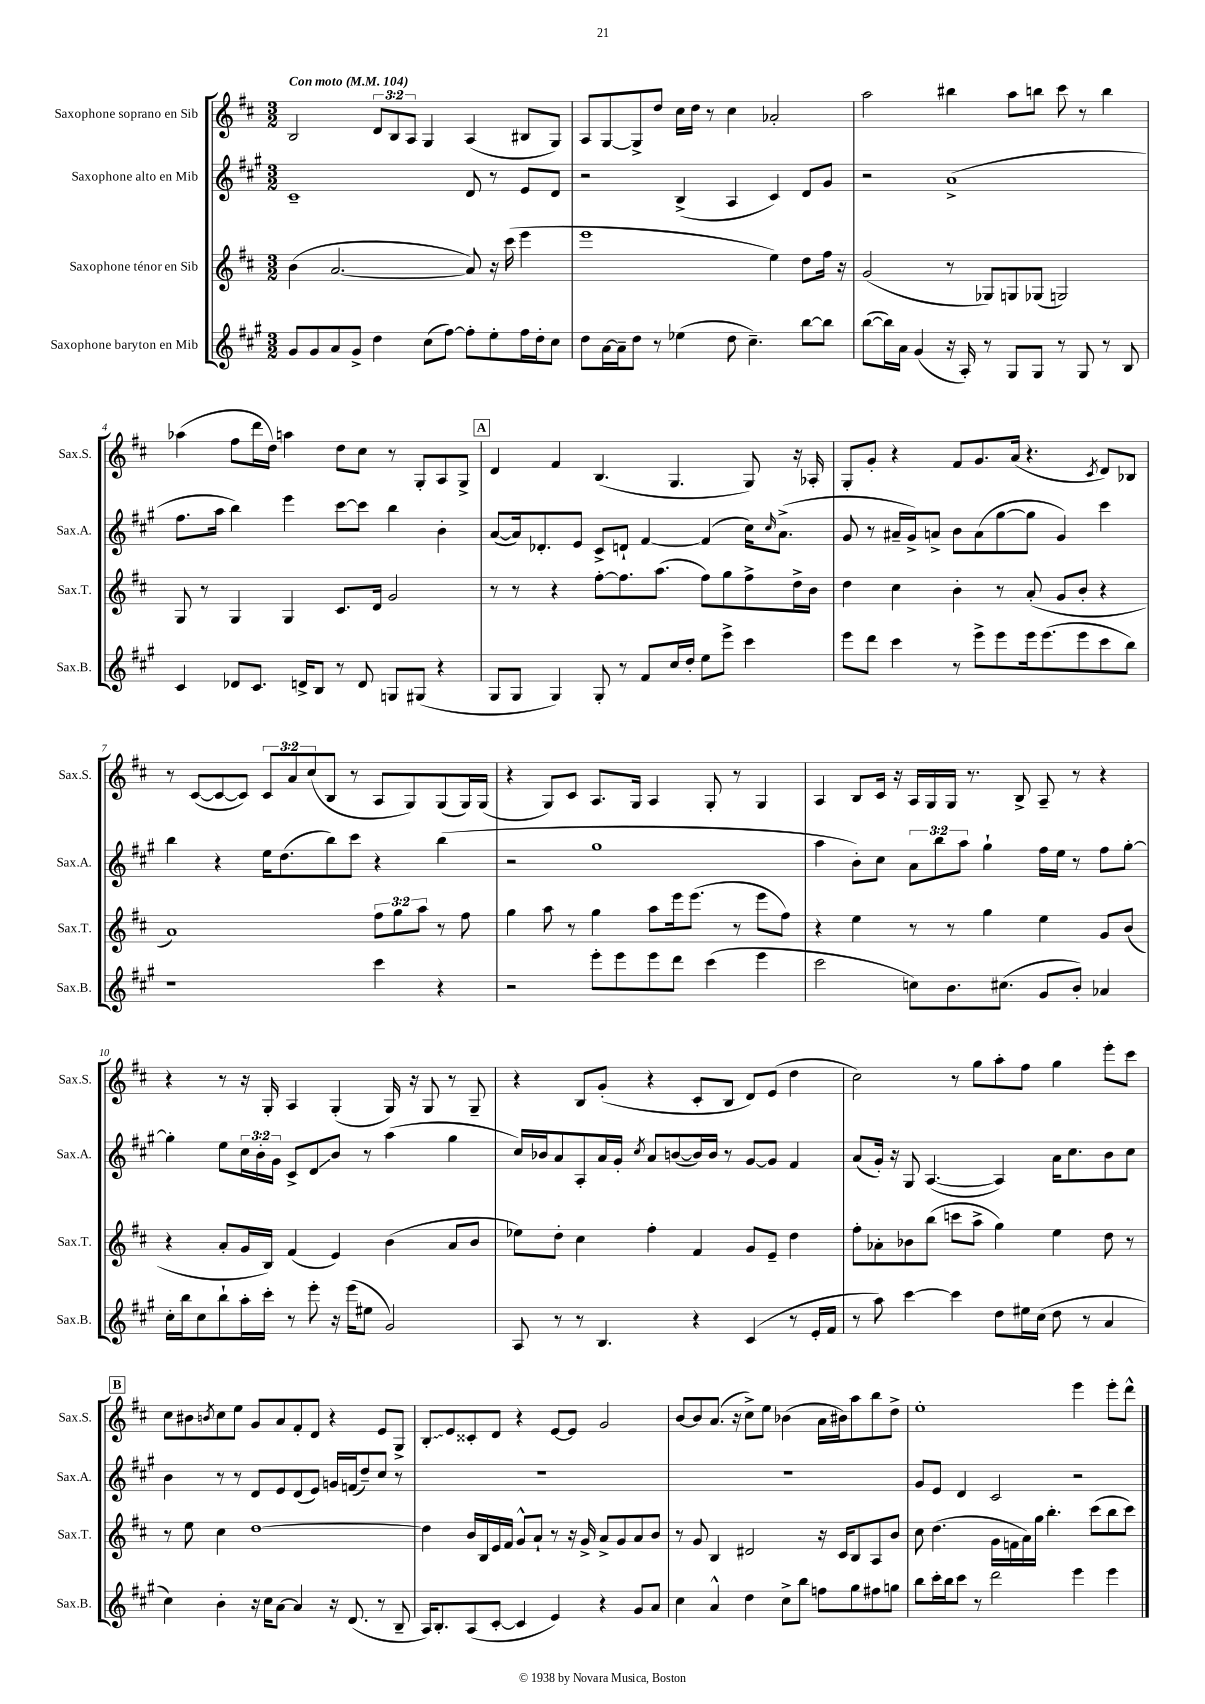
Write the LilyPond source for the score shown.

<<
\new StaffGroup <<
\new Staff = "s0" \with { instrumentName = "Saxophone soprano en Sib" shortInstrumentName = "Sax.S." } {
    \clef treble \key d \major \numericTimeSignature \time 3/2 \override Staff.TupletNumber.text = #tuplet-number::calc-fraction-text \tempo "Con moto" 4 = 104
    b2 \tuplet 3/2 { d'8 b8 a8 } g4 a4( bis8 g8) |
    a8 g8~ g8-> d''8 cis''16 d''16 r8 cis''4 aes'2-. |
    a''2 bis''4 a''8 b''8 cis'''8 r8 b''4 |
    aes''4( fis''8 d'''16 d''16) a''4 d''8 cis''8 r8 g8-. a8 g8-> |
    \mark \markup { \box "A" } d'4 fis'4 b4.( g4. g8) r16 aes16-. |
    g8-. g'8-. r4 fis'8 g'8. a'16( r4. \acciaccatura { cis'8 } d'8) bes8 |
    r8 cis'8~( cis'8~ cis'8) \tuplet 3/2 { cis'8 a'8 cis''8( } b8 r8 a8 g8) g8( g16) g16( |
    r4 g8) cis'8 a8. g16 a4 g8-. r8 g4 |
    a4 b8 cis'16 r16 a16 g16 g16 r8. b8-> a8-- r8 r4 |
    r4 r8 r16 g16-. a4 g4-.( g16) r16 g8 r8 g8-- |
    r4 b8 g'8-.( r4 cis'8-. b8 d'8) e'8( d''4 |
    cis''2) r8 g''8 a''8-. fis''8 g''4 e'''8-. cis'''8 |
    \mark \markup { \box "B" } cis''8 bis'8 \acciaccatura { b'8 } cis''8 e''8 g'8 a'8 fis'8-. d'8 r4 e'8 g8-> |
    \once \override Glissando.style = #'zigzag b8-.\glissando e'8 cisis'8-. d'8 r4 e'8~ e'8 g'2 |
    b'8~ b'8 a'8.( r16 cis''8->) e''8 bes'4( a'16 bis'16) a''8 b''8 d''8-> |
    e''1-. e'''4 e'''8-. d'''8-^ \bar "|." |
}
\new Staff = "s1" \with { instrumentName = "Saxophone alto en Mib" shortInstrumentName = "Sax.A." } {
    \clef treble \key a \major \numericTimeSignature \time 3/2 \override Staff.TupletNumber.text = #tuplet-number::calc-fraction-text
    cis'1-- d'8 r8 e'8 d'8 |
    r2 b4->( a4 cis'4) d'8 gis'8 |
    r2 a'1->( |
    fis''8. a''16 b''4) e'''4 cis'''8~ cis'''8 b''4 b'4-. |
    \mark \markup { \box "A" } a'8~( a'16) des'8.-. e'8 cis'8-> d'8-! fis'4~ fis'4( cis''16) \grace { cis''16 } a'8.->( |
    gis'8 r8 ais'16-- gis'16->) a'8-> b'8 a'8( gis''8~ gis''8 gis'4) cis'''4 |
    b''4 r4 e''16 d''8.( b''8) cis'''8 r4 b''4( |
    r2 gis''1 |
    a''4 b'8-.) cis''8 \tuplet 3/2 { a'8 b''8 a''8 } gis''4-! fis''16 e''16 r8 fis''8 gis''8~-. |
    gis''4-. e''8 \tuplet 3/2 { cis''16 b'16-. gis'16 } cis'8-> d'8\glissando b'8 r8 a''4( gis''4 |
    cis''16) bes'16 a'8 a8-. a'16 gis'16-. \acciaccatura { cis''8 } a'8 b'8~( b'16) b'16 r8 gis'8~ gis'8 fis'4 |
    a'8( gis'16-.) r16 gis8 a4.~( a4) a'16 cis''8. b'8 cis''8 |
    \mark \markup { \box "B" } b'4 r8 r8 d'8 e'8 d'8( e'8) g'16 f'16( d''8--) cis''8 r8 |
    R1. |
    R1. |
    gis'8 e'8 d'4 cis'2 r2 \bar "|." |
}
\new Staff = "s2" \with { instrumentName = "Saxophone ténor en Sib" shortInstrumentName = "Sax.T." } {
    \clef treble \key d \major \numericTimeSignature \time 3/2 \override Staff.TupletNumber.text = #tuplet-number::calc-fraction-text
    b'4( a'2.~ a'8) r16 cis'''16( e'''4 |
    e'''1 e''4) d''8 fis''16 r16 |
    g'2( r8 ges8) g8 ges8( g2) |
    g8 r8 g4 g4 cis'8. d'16 g'2 |
    \mark \markup { \box "A" } r8 r8 r4 fis''8~-. fis''8. a''8.( fis''8) g''8 fis''8-> d''16-> b'16 |
    d''4 cis''4 b'4-. r8 a'8-.( g'8 b'8-. r4 |
    a'1) \tuplet 3/2 { fis''8 g''8 a''8 } r8 fis''8 |
    g''4 a''8 r8 g''4 a''8 e'''16 e'''8.( r8 e'''8 fis''8) |
    r4 e''4 r8 r8 g''4 e''4 g'8 b'8( |
    r4 a'8-. g'16 b16) fis'4( e'4) b'4( a'8 b'8 |
    ees''8) d''8-. cis''4 fis''4-. fis'4 g'8 e'8-- d''4 |
    fis''8-. aes'8-. bes'8 b''8( c'''8 a''8-> g''4) e''4 d''8 r8 |
    \mark \markup { \box "B" } r8 e''8 cis''4 d''1~ |
    d''4 b'16 b16 e'16 fis'16 g'8-^ a'8-! r8 r16 g'16-> a'8-> g'8 a'8 b'8 |
    r8 g'8 b4 dis'2 r16 cis'16 b8 a8 b'8 |
    cis''8 d''4.( g'16 f'16 a'16) g''16 b''4.-. cis'''8( b''8 cis'''8) \bar "|." |
}
\new Staff = "s3" \with { instrumentName = "Saxophone baryton en Mib" shortInstrumentName = "Sax.B." } {
    \clef treble \key a \major \numericTimeSignature \time 3/2
    gis'8 gis'8 a'8 gis'8-> d''4 cis''8( fis''8~) fis''8-. e''8-. fis''16 d''16-. cis''8 |
    d''8 a'16~ a'16-- d''8 r8 ees''4( d''8 cis''4.--) b''8~ b''8 |
    b''8~( b''16) a'16 gis'4( r16 a16-.) r8 gis8 gis8 r8 gis8 r8 b8 |
    cis'4 des'8 cis'8. d'16-> b8 r8 d'8 g8 gis8( r4 |
    \mark \markup { \box "A" } gis8 gis8 gis4) gis8-. r8 fis'8 cis''16 d''16-. e''8 e'''8-> cis'''4 |
    e'''8 d'''8 cis'''4 r8 e'''8-> e'''8 e'''16 e'''8.( e'''8 cis'''8 b''8) |
    r1 cis'''4 r4 |
    r2 e'''8-. e'''8 e'''8 d'''8 cis'''4( e'''4 |
    cis'''2 c''8) b'8. cis''8.( gis'8 b'8-.) aes'4 |
    cis''16-. b''16 cis''8 b''8-! a''16-. cis'''16-. r8 e'''8-. r16 e'''16( eis''8 gis'2) |
    a8 r8 r8 b4. r4 cis'4( r8 e'16-. fis'16 |
    r8 a''8) cis'''4~ cis'''4 d''8 eis''16 cis''16( d''8 r8 a'4 |
    \mark \markup { \box "B" } cis''4) b'4-. r16 cis''16 a'8~ a'4 r16 d'8.( r8 b8-- |
    a16) b8.-. a8( cis'8~-. cis'4 e'4) r4 gis'8 a'8 |
    cis''4 a'4-^ d''4 cis''8-> b''8 f''8 gis''8 fis''8 g''8 |
    b''8 cis'''16-. b''16 cis'''8 r8 d'''2 e'''4 e'''4 \bar "|." |
}
>>
>>
